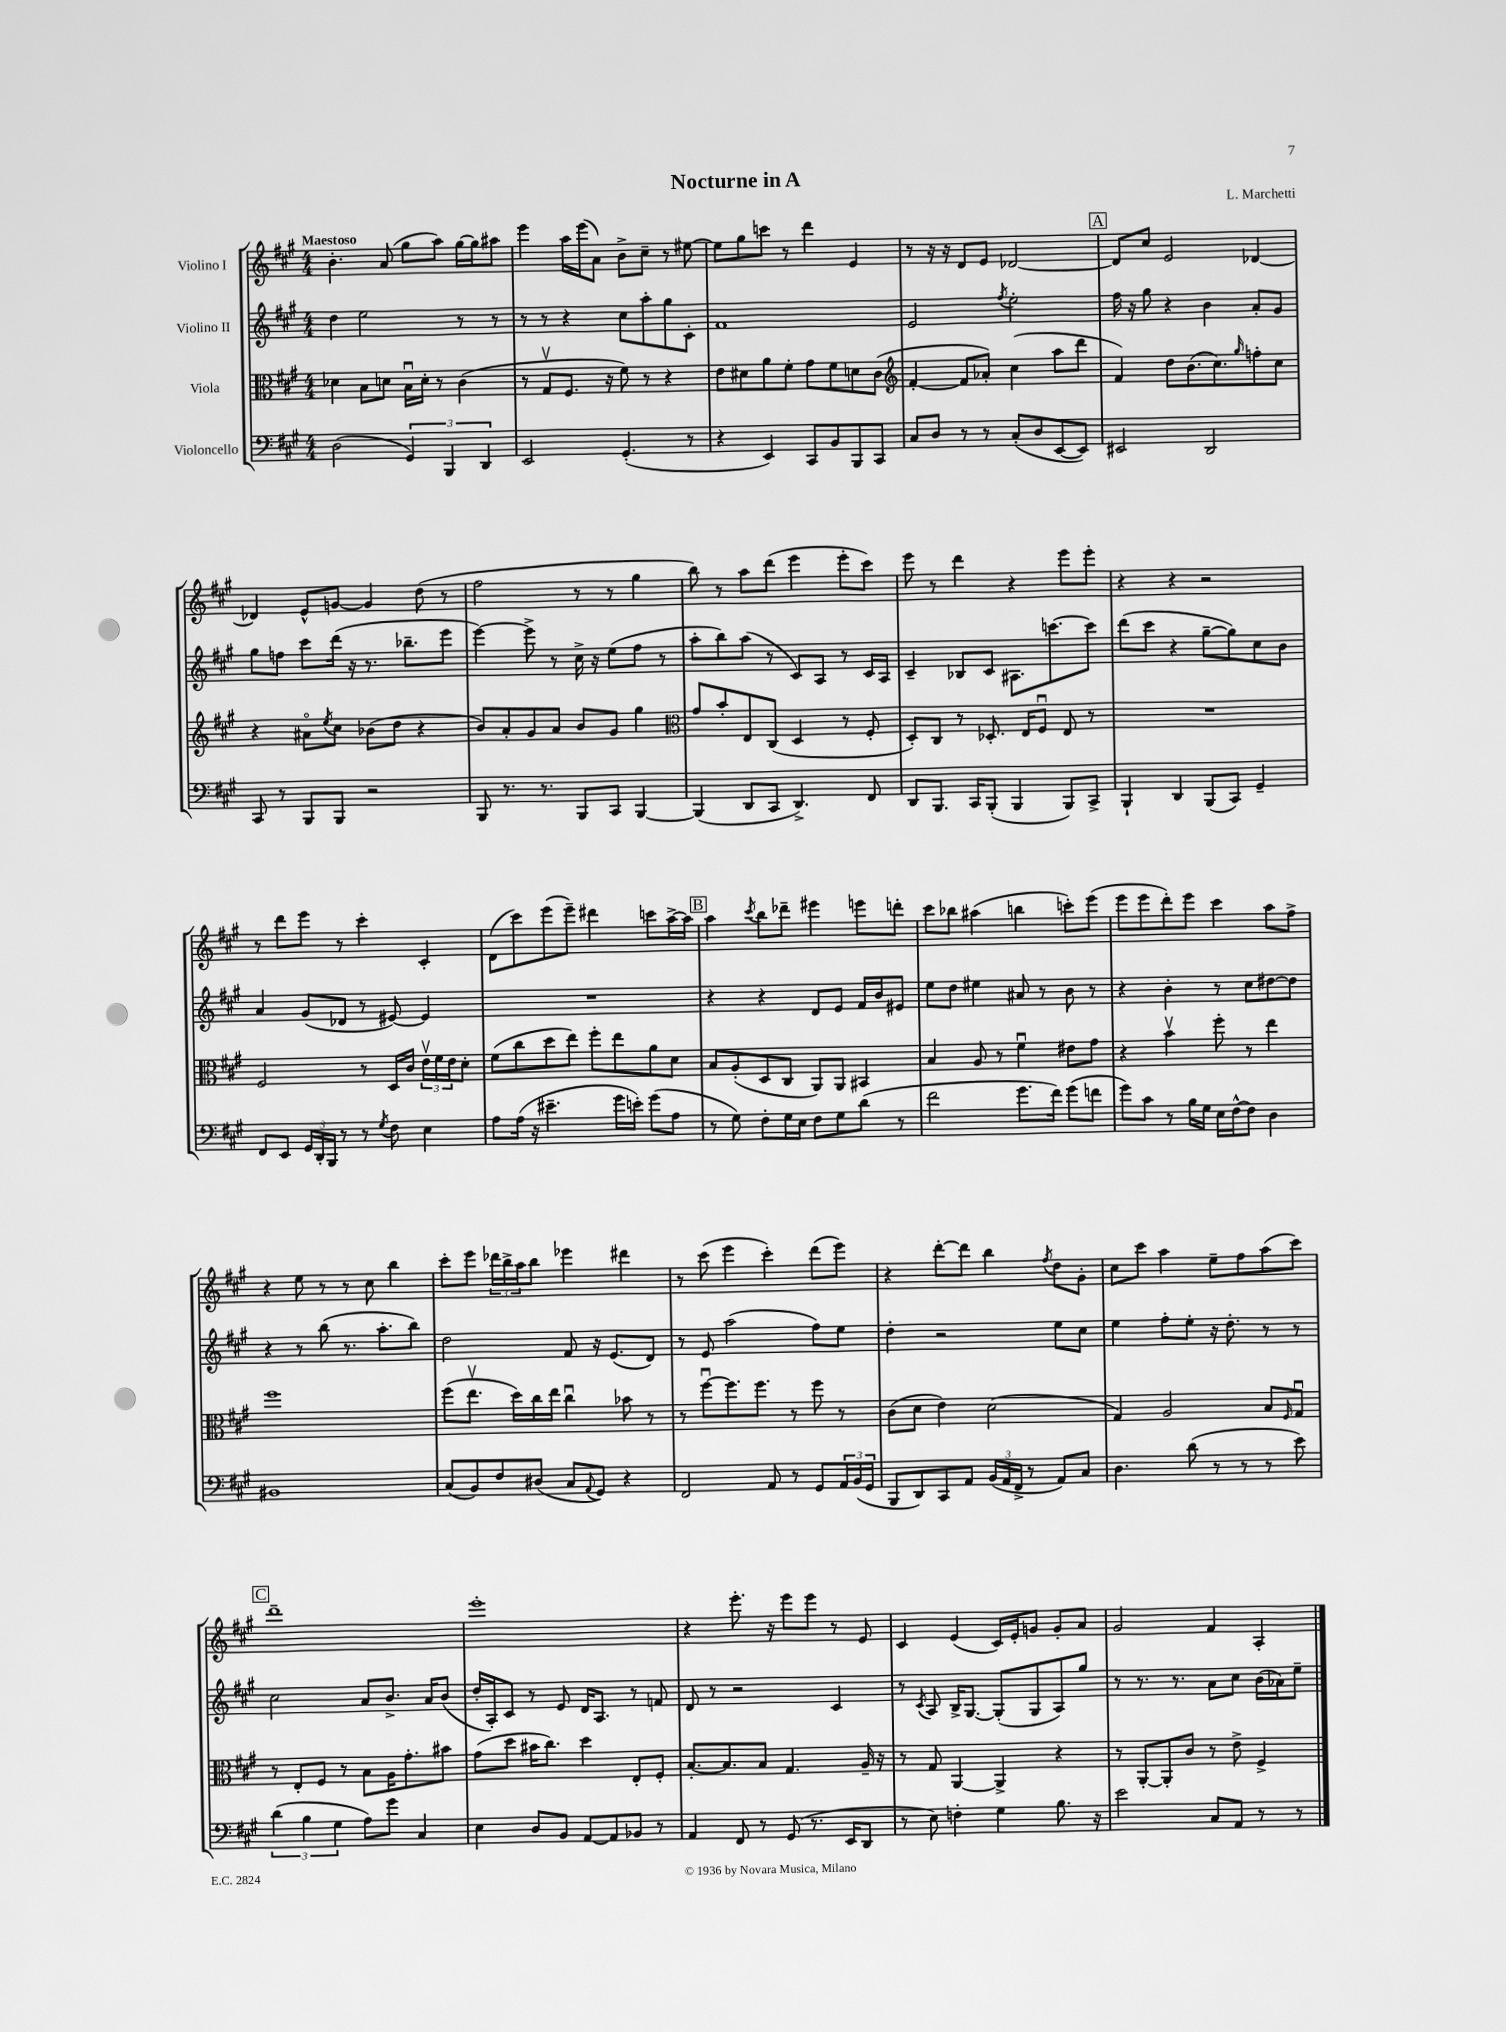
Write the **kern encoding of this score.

**kern	**kern	**kern	**kern
*staff4	*staff3	*staff2	*staff1
*clefF4	*clefC3	*clefG2	*clefG2
*k[f#c#g#]	*k[f#c#g#]	*k[f#c#g#]	*k[f#c#g#]
*M4/4	*M4/4	*M4/4	*M4/4
(2D	4d-	4dd	4.b'
.	8B	2ee	.
.	8d	.	(8a
6GG#)	16Bu	.	8gg#
.	16d'	.	.
.	8r	.	8aa)
6BBB	.	.	.
.	(4c#	8r	[16gg#
.	.	.	16gg#]
6DD	.	.	.
.	.	8r	8aa#
=	=	=	=
2EE	8r	8r	4eee
.	8G#v	8r	.
.	8.F#	4r	16aa
.	.	.	(16eee
.	.	.	8a)
.	16r	.	.
(4.GG#'	8f#)	8cc#	8b^
.	8r	8aa'	8cc#~
.	4r	8gg#	8r
8r	.	8c#'	[8ee#
=	=	=	=
4r	8e	1f#	8ee#]
.	8d#	.	8gg#
4EE)	8a	.	8ccc
.	8f#'	.	8r
8CC#	8g#	.	4ddd
8BB	8f#	.	.
8BBB	8d	.	4e
8CC#	(8c#	.	.
=	=	=	=
*	*clefG2	*	*
8C#	[4f#'	2e	8r
8D	.	.	16r
.	.	.	16r
8r	8f#]	.	8d
8r	8a-')	.	8e
.	.	8qff#	.
(8C#'	(4cc#	2ee'	[2d-
8D	.	.	.
[8EE	8aa	.	.
8EE])	8ddd	.	.
=	=	=	=
2EE#	4f#)	16ff#	8d-]
.	.	16r	.
.	.	8gg#	8cc#
.	8dd	4r	2e
.	(8.b	.	.
2DD	.	4b	.
.	8.cc#)	.	.
.	16qqgg#	.	.
.	8ff'	8a'	[4d-
.	8cc#	8g#	.
=	=	=	=
8CC#	4r	8gg#	4d-]
8r	.	8ff	.
8BBB	8a#o	8ccc#	8e^^
.	8qee	.	.
8BBB	8cc#	(16ddd	[8g
.	.	16r	.
2r	(8b-	8.r	4g]
.	8dd	.	.
.	.	8.bb-~	.
.	4r	.	(8dd
.	.	8eee	8r
=	=	=	=
8BBB	8b)	[4eee)	2ff#
8.r	8a'	.	.
.	8g#	8eee^]	.
8.r	.	.	.
.	8a	8r	.
8BBB	8b	16cc#^	8r
.	.	16r	.
8CC#	8g#	(8ee	8r
[4BBB	4gg#	8ff#	4gg#
.	.	8r	.
=	=	=	=
*	*clefC3	*	*
(4BBB]	8g#	8aa'	8bb)
.	8b'	8bb)	8r
8DD	8E	(8aa	8aa
8CC#	(8C#	8r	(8ddd
4.DD^)	4D	8c#)	4eee
.	.	8A	.
.	8r	8r	8eee'
8FF#	8F#'	16c#	8ccc#)
.	.	16A	.
=	=	=	=
8DD	8D')	4c#~	8eee
8.BBB	8C#	.	8r
.	8r	8B-	4ddd
16CC#	.	.	.
(8BBB'	8.D-'	8c#	.
4BBB	.	8.A#	4r
.	16E	.	.
.	8F#u	.	.
.	.	[8.ccc	.
8BBB)	8E	.	8eee
8CC#^	8r	8ccc]	8eee'
=	=	=	=
4BBB`	1r	(8ddd	4r
.	.	8ccc#	.
4DD	.	4r	4r
(8BBB	.	[8gg#~	2r
8CC#)	.	8gg#])	.
4GG#~	.	8cc#	.
.	.	8b	.
=	=	=	=
8FF#	2F#	4a	8r
8EE	.	.	8ddd
24GG#	.	(8g#	8eee
24DD'	.	.	.
24BBB	.	.	.
8r	.	8d-	8r
8r	8r	8r	4ccc#'
8qG#	.	.	.
8F#	16D	[8e#)	.
.	16c#	.	.
4E	24ev	4e#]	4c#'
.	24f#	.	.
.	24e	.	.
.	8d'	.	.
=	=	=	=
8A	(8f#	1r	(8d
(16A	8cc#	.	8ccc#)
16r	.	.	.
4.e#~	8dd	.	(8eee
.	8ee)	.	8eee~)
.	8ff#'	.	4ddd#
16g#	8ee	.	.
16e')	.	.	.
(8g#	8a	.	8ccc
8A	8d	.	[16aa^
.	.	.	16aa]
=	=	=	=
8r	8B	4r	4aa
8G#)	(8A'	.	.
.	.	.	8qccc#
8F#'	8D	4r	8bb
16G#	8C#	.	8ddd-~
16E	.	.	.
8F#	8AA)	8d	4eee#
8G#	8AA	8e	.
(8d	4BB#	16f#	8eee
.	.	16b	.
8r	.	8e#	8ddd'
=	=	=	=
2f#	4B	8ee	8ccc#
.	.	8dd	8bb-
.	8A	4ee#	(4aa#
.	8r	.	.
8.g#	4f#u	8a#	4bb
.	.	8r	.
16f#)	.	.	.
(8g#	8e#	8b	8ccc')
8f	8g#	8r	(8eee
=	=	=	=
8g#)	4r	4r	8eee
8c#	.	.	8eee
8r	4bv	4b'	8ddd')
16B	.	.	8eee
16G#	.	.	.
16E	8ff#'	8r	4ccc#
[16F#^^	.	.	.
8F#]	8r	8cc#	.
4D	4ee	[8dd#	8aa
.	.	8dd#]	8ff#^
=	=	=	=
1BB#	1ff#	4r	4r
.	.	8r	8ee
.	.	(8bb	8r
.	.	8.r	8r
.	.	.	8cc#
.	.	8.aa'	.
.	.	.	4bb
.	.	8bb)	.
=	=	=	=
(8C#	(8ff#	2dd	8ccc#'
8BB)	8.eev	.	8eee
8F#	.	.	24ddd-
.	.	.	24bb^
.	16dd)	.	.
.	.	.	24aa
(8D#	16cc#	.	8bb
.	16ee	.	.
8C#	4cc#u	8f#	4eee-
8qqAA	.	.	.
8GG#)	.	16r	.
.	.	(8.e	.
4r	8b-	.	4ddd#
.	8r	8d)	.
=	=	=	=
2FF#	8r	8r	8r
.	[8ff#u	8e	(8ccc#
.	8.ff#]	(2aa	4eee
.	8.ff#	.	.
8AA	.	.	4ccc#')
8r	8r	.	.
8GG#	8ff#	8ff#)	(8ddd
24AA	8r	8ee	8eee)
(24BB	.	.	.
24GG#	.	.	.
=	=	=	=
8BBB	(8c#	4dd'	4r
8DD)	8d	.	.
8CC#	4e)	2r	[8ddd'
8AA	.	.	8ddd]
(24BB	(2d	.	4bb
24AA	.	.	.
24FF#^	.	.	.
8r	.	.	.
.	.	.	8qff#
8AA)	.	8ee	8dd
8C#	.	8cc#	8g#'
=	=	=	=
4.D	4G#)	4ee	8cc#
.	.	.	8ccc#
.	2A	8ff#'	4aa
(8d	.	8ee'	.
8r	.	16r	8ee~
.	.	8.dd'	.
8r	.	.	8ff#
8r	8B	8r	(8aa
.	16qqF#	.	.
8e)	8G#u	8r	8ccc#)
=	=	=	=
(6d	8r	2cc#	1ddd~
.	8E'	.	.
6B	.	.	.
.	8F#	.	.
6G#	.	.	.
.	8r	.	.
8A)	8B	8a	.
8g#	16A	8.b^	.
.	8.g#'	.	.
4C#	.	.	.
.	.	16a	.
.	8b#	(8b	.
=	=	=	=
4E	(8g#	16dd'	1eee'
.	.	16A')	.
.	8dd	8c#	.
8D	16b#	8r	.
.	8.cc#)	.	.
8BB	.	8e	.
[8AA	4dd	16d	.
.	.	8.A	.
8AA]	.	.	.
8BB-	8E'	8r	.
8r	8F#'	8f	.
=	=	=	=
4AA	[8.B'	8d	4r
.	.	8r	.
.	8.B]	.	.
8FF#	.	2r	8.eee'
8r	8B	.	.
.	.	.	16r
(8GG#	4.G#	.	8eee
8.r	.	.	8eee
.	.	4c#	8r
16EE	.	.	.
8DD	16A~	.	8e
.	16r	.	.
=	=	=	=
8r	8r	8r	4c#
.	.	8qc#	.
8E)	8G#	8A	.
4F'	[4AA	16B^	(4e
.	.	[8.G#	.
4G#	4AA^]	(8G#']	16c#)
.	.	.	16e'
.	.	8G#	8g
8.B	4r	8A)	8g'
.	.	8gg#	8a
16r	.	.	.
=	=	=	=
2e	8r	8r	2g#
.	[8AA'	8.r	.
.	8AA']	.	.
.	.	8.r	.
.	8c#	.	.
8C#	8r	8a	4f#
8AA	8e^	8cc#	.
8r	4F#^	(16b	4A'
.	.	16a-)	.
8r	.	8ee~	.
==	==	==	==
*-	*-	*-	*-
